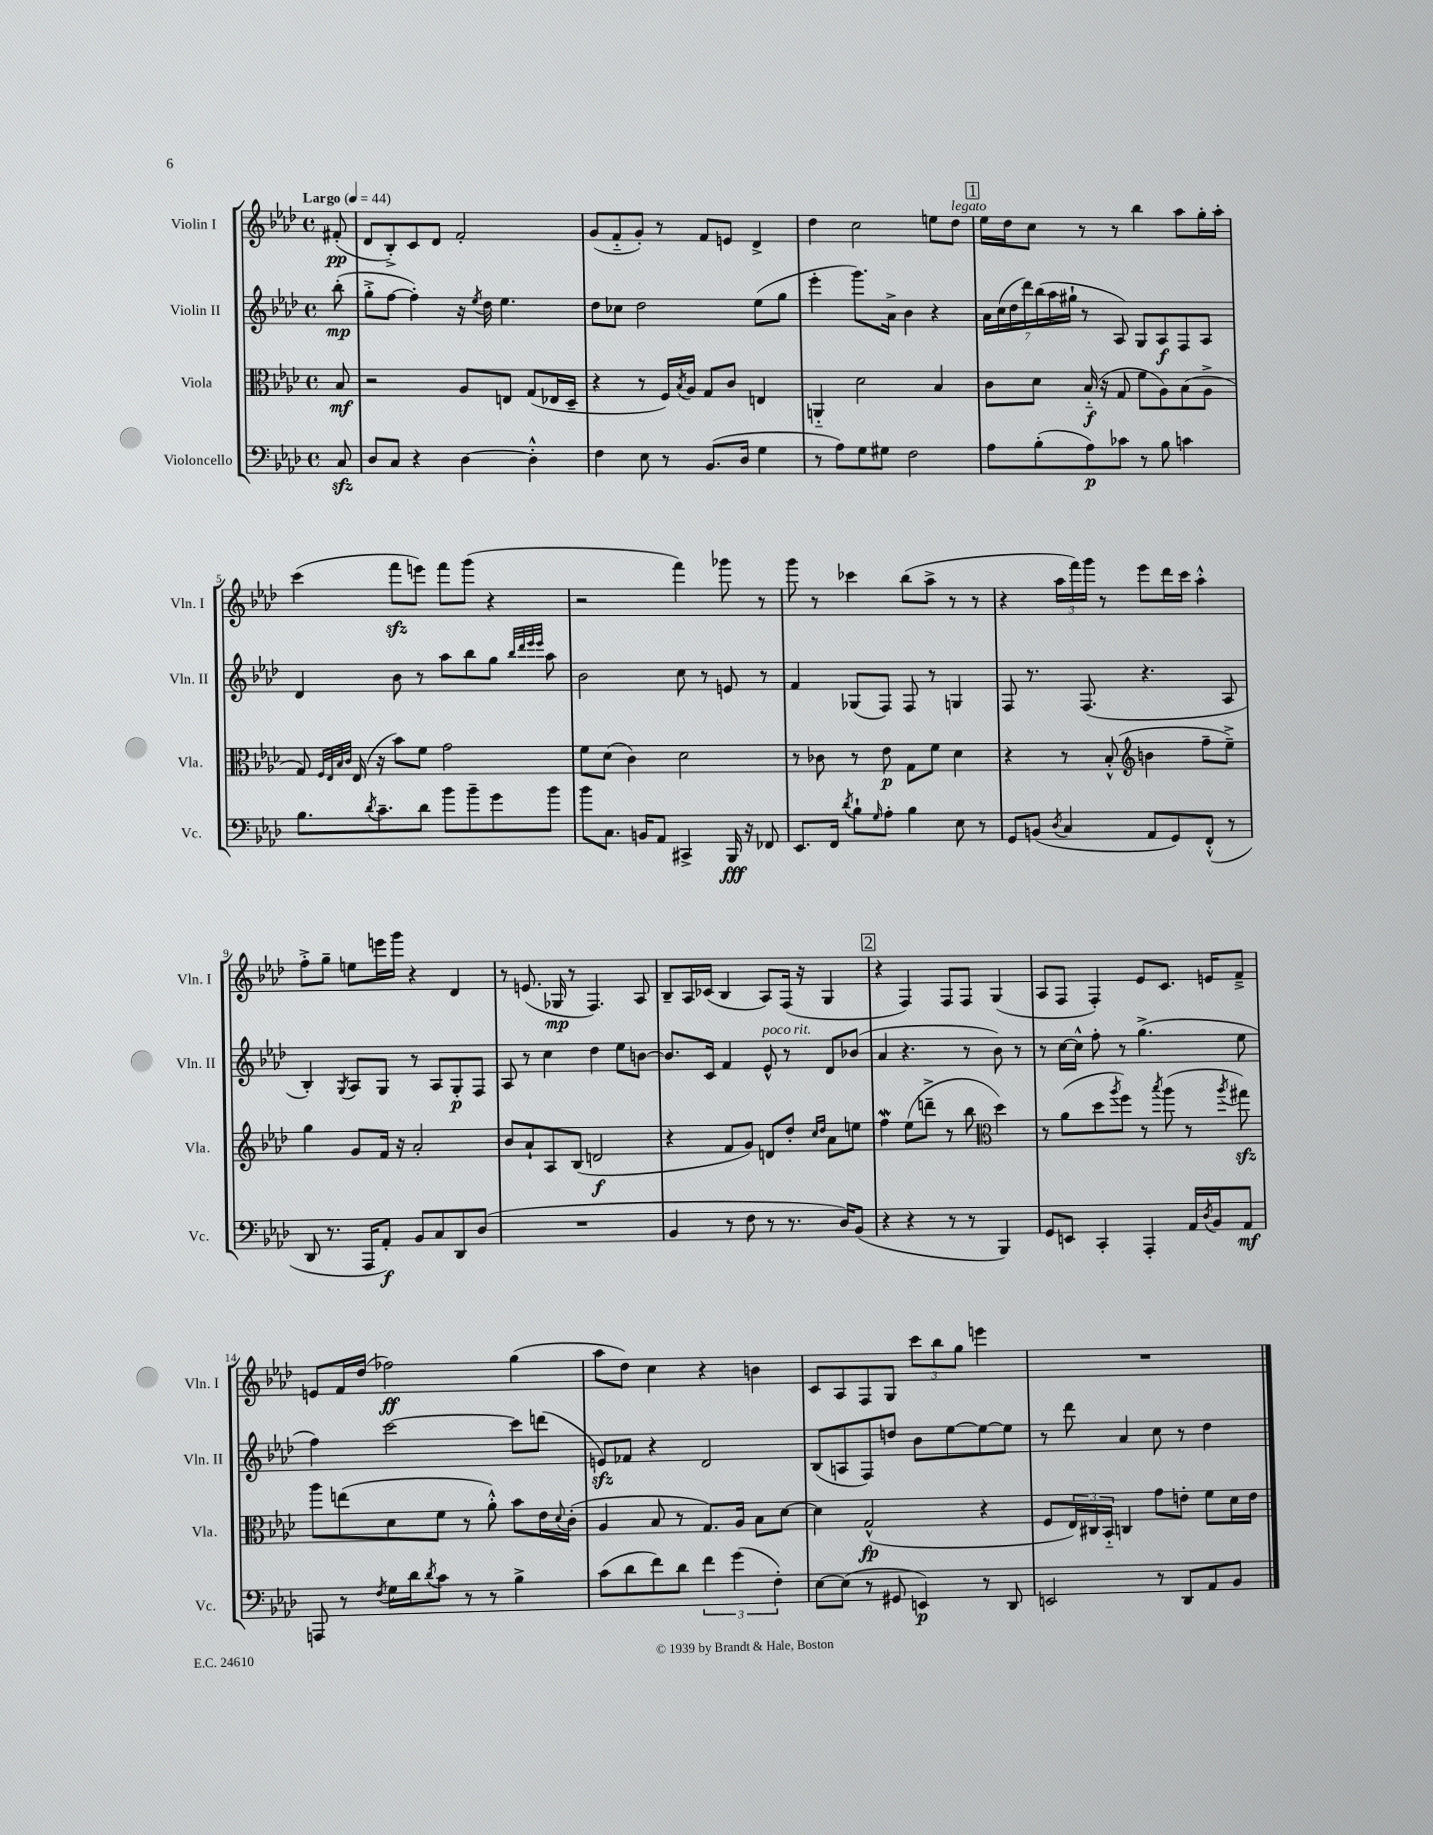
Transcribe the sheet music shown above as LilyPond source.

<<
\new StaffGroup <<
\new Staff = "s0" \with { instrumentName = "Violin I" shortInstrumentName = "Vln. I" } {
    \clef treble \key aes \major \defaultTimeSignature \time 4/4 \partial 8 \tempo "Largo" 4 = 44
    fis'8-.\pp( |
    des'8 bes8-.->) c'8 des'8 f'2-. |
    g'8( f'8-_ g'8-.) r8 f'8 e'8 des'4-> |
    des''4 c''2 e''8 des''8^\markup { \italic "legato" } |
    \mark \markup { \box "1" } ees''16 des''16 c''8 r8 r8 bes''4 aes''8 g''16-. aes''16-. |
    c'''4( f'''8\sfz e'''8) f'''8 g'''8( r4 |
    r2 f'''4) ges'''8 r8 |
    g'''8 r8 ces'''4 bes''8( aes''8-> r8 r8 |
    r4 \tuplet 3/2 { aes''16 f'''16) g'''16 } r8 ees'''8 des'''16 c'''16 aes''4-.-^ |
    f''8-.-> g''8-- e''8 e'''16 g'''16 r4 des'4 |
    r8 e'8.( ges16\mp r8 f4.) aes8 |
    bes8-- aes16 ces'16( bes4 aes8) f16( r16 g4 |
    \mark \markup { \box "2" } r4 f4) f8 f8 g4( |
    aes8 f8 f4-.) ees'8 c'8. e'16 f'8---> |
    e'8 f'16 des''16( fes''2\ff) g''4( |
    aes''8 des''8) c''4 r4 b'4 |
    c'8 aes8 f8 g8 \tuplet 3/2 { c'''8 bes''8 g''8 } e'''4 |
    R1 \bar "|." |
}
\new Staff = "s1" \with { instrumentName = "Violin II" shortInstrumentName = "Vln. II" } {
    \clef treble \key aes \major \defaultTimeSignature \time 4/4 \partial 8
    bes''8-.\mp( |
    g''8-.-> f''8~ f''4-.) r16 \acciaccatura { ees''8 } des''16 ees''4. |
    des''8 ces''8 des''2 ees''8( g''8 |
    ees'''4-. g'''8.) aes'16-> bes'4 r4 |
    \mark \markup { \box "1" } \tuplet 7/4 { aes'16 c''16( des''16 des'''16) bes''16( aes''16 gis''16-! } r8 aes8) g8 aes8\f f8 aes8 |
    des'4 bes'8 r8 aes''8 bes''8 g''8 \grace { bes''32 des'''32 ees'''32 ees'''32 } aes''8 |
    bes'2 c''8 r8 e'8 r8 |
    f'4 ges8( f8) f8 r8 g4 |
    f8 r8. f8.( r4. aes8 |
    bes4-.) \acciaccatura { g8 } aes8 g8 r8 aes8 g8-.\p f8 |
    aes8 r8 c''4 des''4 ees''8 b'8~ |
    b'8. c'16 f'4 ees'8-^^\markup { \italic "poco rit." } r8 des'8 bes'8( |
    \mark \markup { \box "2" } aes'4 r4. r8 bes'8) r8 |
    r8 c''16~ c''16-^ f''8-. r8 g''4.->( ees''8 |
    f''4) c'''2~ c'''8 d'''8( |
    e'8\sfz) fes'8 r4 des'2 |
    bes8( a8 f8) d''8 bes'8 ees''8~ ees''8~ ees''8 |
    r8 des'''8 aes'4 c''8 r8 des''4 \bar "|." |
}
\new Staff = "s2" \with { instrumentName = "Viola" shortInstrumentName = "Vla." } {
    \clef alto \key aes \major \defaultTimeSignature \time 4/4 \partial 8
    bes8\mf |
    r2 aes8 e8 g8( ees16 des16-- |
    r4 r8 f16) \acciaccatura { bes8 } aes16 g8 c'8 e4 |
    a,4-_ des'2 bes4 |
    \mark \markup { \box "1" } c'8 des'8 bes16-_\f( r16 g8 f'8 aes8) bes8( aes8-> |
    g8) \grace { f32 ees32 bes32 c'32 } ees16( r16 bes'8) f'8 g'2 |
    f'8 des'8( c'4) des'2 |
    r8 ces'8 r8 ees'8\p g8 f'8 des'4 |
    r4 r8 bes8-.-^( \clef treble b'4 f''8-- ees''8--->) |
    g''4 g'8 f'16 r16 aes'2-. |
    bes'8 aes'8-! aes8 bes8( d'2\f |
    r4 f'8 g'8) d'8 des''8-. \grace { c''16 des''16 } aes'8 e''8 |
    \mark \markup { \box "2" } f''4\mordent ees''8( d'''8---> r8 bes''8 \clef alto des''4) |
    r8 aes'8( des''8 \acciaccatura { aes''8 } f''8) r8 \acciaccatura { bes''8 } aes''8( r8 \acciaccatura { aes''8 } gis''8\sfz) |
    aes''8 e''8( des'8 f'8 r8 aes'8-.-^) bes'8 ees'16 \appoggiatura { des'8 } c'16-.( |
    aes4 bes8 r8 g8.) aes16 bes8 des'8~ |
    des'4 g2-^\fp( r4 |
    f8 \tuplet 3/2 { ees16) cis16 bes,16-_ } c4 g'8 e'8-. f'8 des'16 e'16 \bar "|." |
}
\new Staff = "s3" \with { instrumentName = "Violoncello" shortInstrumentName = "Vc." } {
    \clef bass \key aes \major \defaultTimeSignature \time 4/4 \partial 8
    c8\sfz |
    des8 c8 r4 des4~ des4-.-^ |
    f4 ees8 r8 bes,8.( des16 g4 |
    r8 aes8) g8 gis8 f2 |
    \mark \markup { \box "1" } aes8 bes8-.( aes8\p) ces'8 r8 bes8 c'4 |
    bes8. \acciaccatura { des'8 } c'8.-- des'8 bes'8 bes'8-- g'8 bes'8 |
    bes'8 c8. b,16 aes,8 cis,4-> bes,,16\fff r16 fes,8 |
    ees,8. f,16 \acciaccatura { des'8 } bes8-! \grace { g16 } aes8-. bes4 ees8 r8 |
    g,8 b,8( \acciaccatura { des8 } c4 aes,8 g,8) f,8-.-^( r8 |
    des,8 r8. aes,,16 aes,8-.\f) bes,8 c8 des,8 des8( |
    R1 |
    bes,4 r8 f8 r8 r8. des16) bes,8( |
    \mark \markup { \box "2" } r4 r4 r8 r8 bes,,4) |
    g,8 e,8 c,4-. aes,,4-. aes,16 \acciaccatura { des8 } bes,16 aes,8\mf |
    a,,8 r8 \acciaccatura { f8 } g16 des'16 \acciaccatura { des'8 } c'8 r8 r8 bes4-> |
    c'8( des'8 f'8) des'8 \tuplet 3/2 { f'4 g'4( f4-.) } |
    ees8~ ees8( r8 gis,8 e,4\p) r8 des,8 |
    e,2 r8 des,8 aes,8 bes,8 \bar "|." |
}
>>
>>
